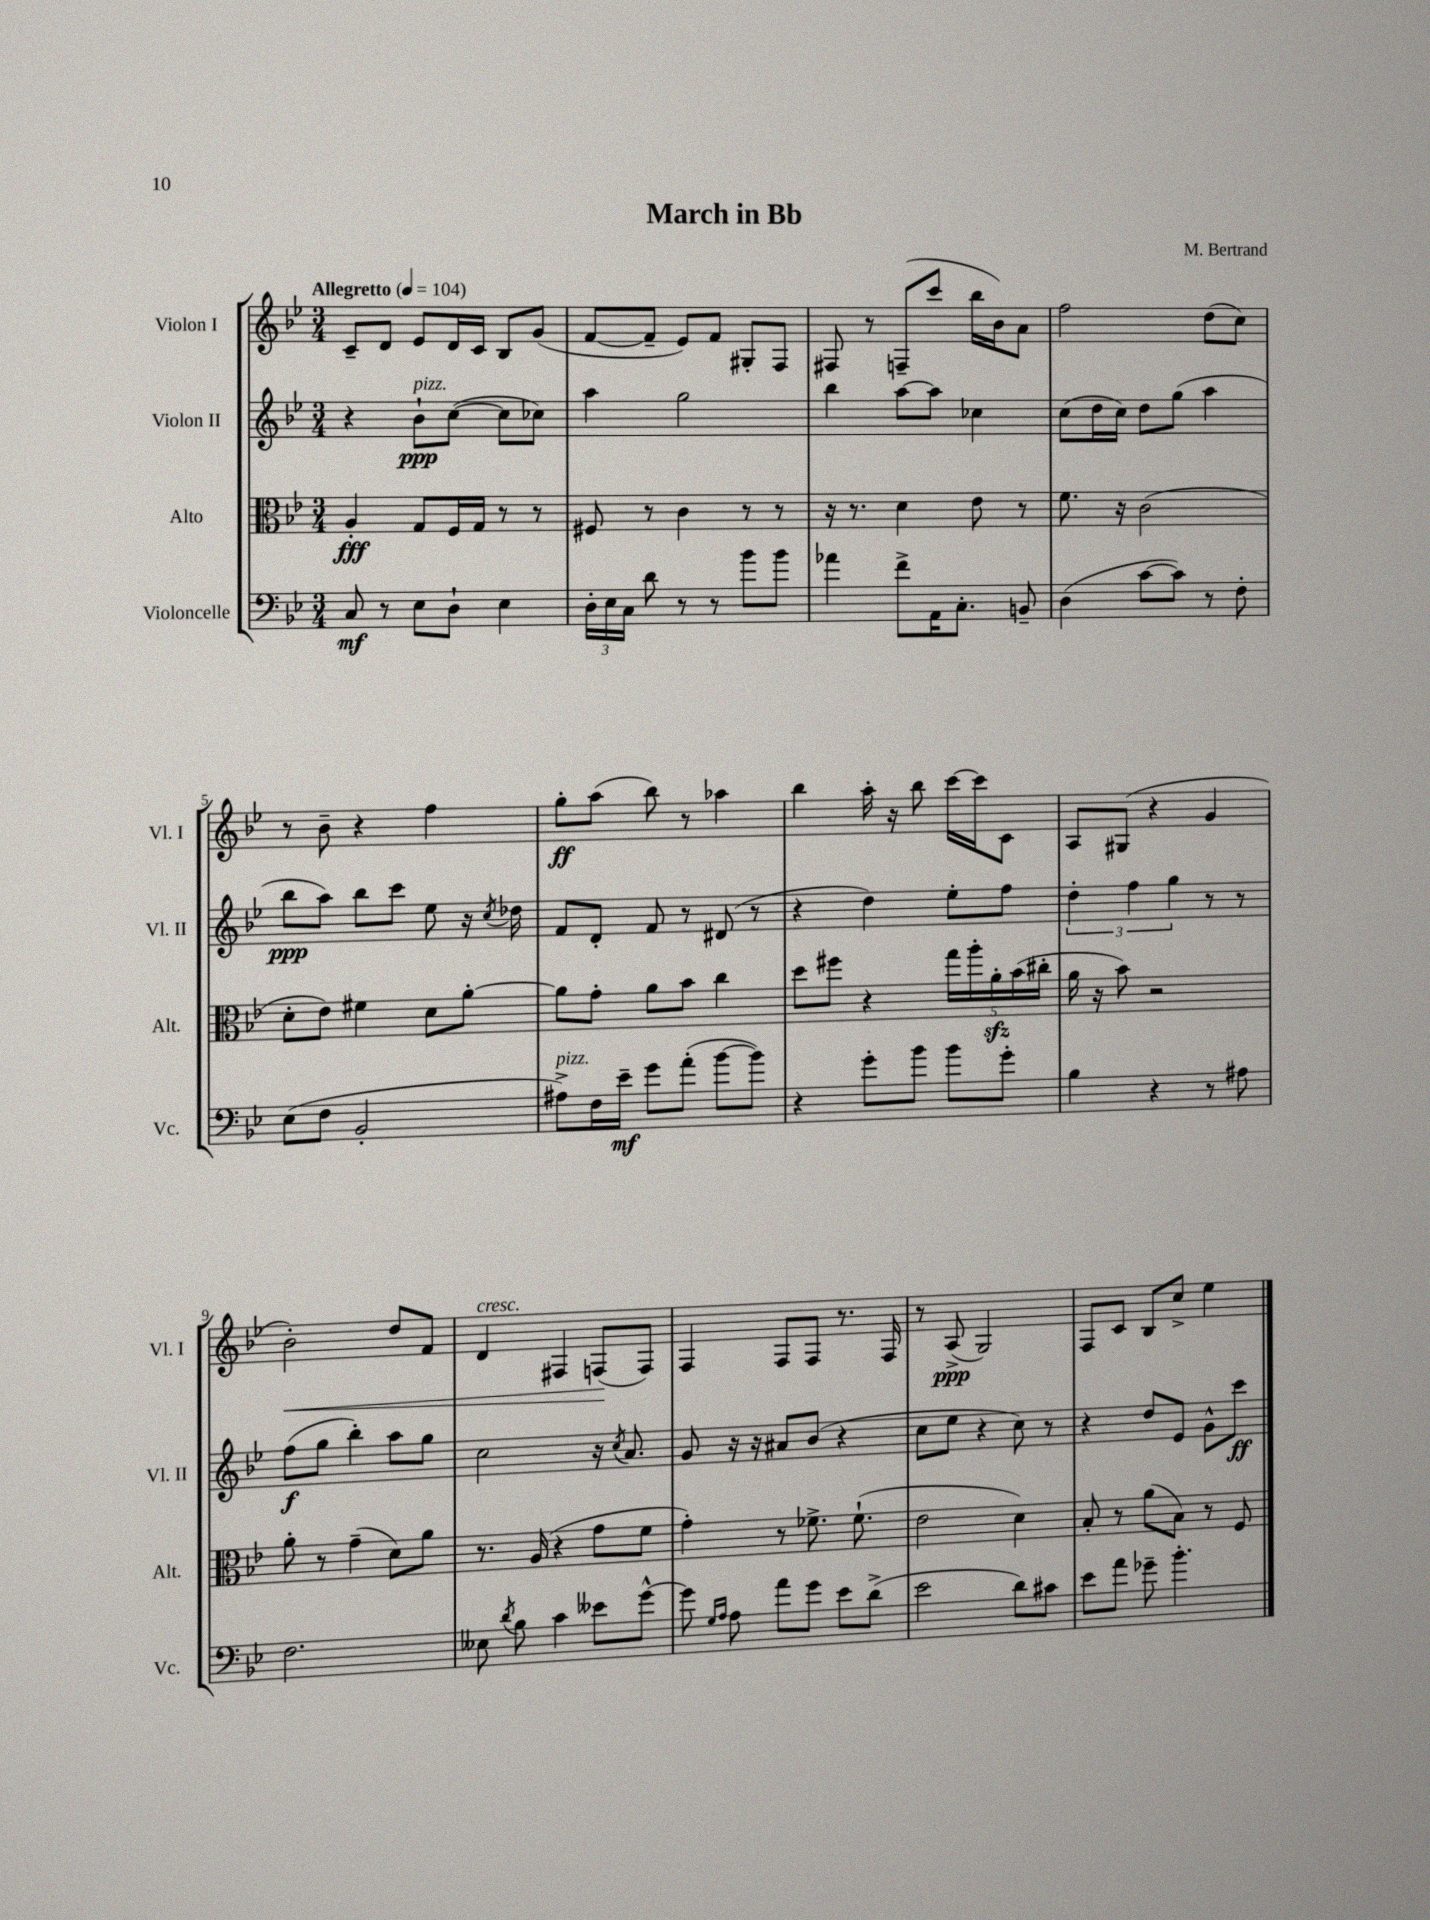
\header { title = "March in Bb" composer = "M. Bertrand" }
<<
\new StaffGroup <<
\new Staff = "s0" \with { instrumentName = "Violon I" shortInstrumentName = "Vl. I" } {
    \clef treble \key bes \major \numericTimeSignature \time 3/4 \tempo "Allegretto" 4 = 104
    \autoBeamOff c'8[-- d'8] ees'8[ d'16 c'16] bes8[ g'8]( |
    f'8[~ f'8]-- ees'8[) f'8] gis8[-. f8] |
    fis8 r8 f8[--( c'''8] bes''16[ bes'16) a'8] |
    f''2 d''8[( c''8]) |
    r8 bes'8-- r4 f''4 |
    g''8[-.\ff a''8]( bes''8) r8 aes''4 |
    bes''4 a''16-. r16 bes''8 c'''16[~ c'''16 c'8] |
    a8[ gis8]( r4 g'4 |
    bes'2-.\<) d''8[ f'8] |
    d'4^\markup { \italic "cresc." } fis4 f8[\!( f8]) |
    f4 f8[ f8] r8. f16 |
    r8 a8->\ppp( g2) |
    f8[ c'8] bes8[ c''8]-> ees''4 \bar "|." |
}
\new Staff = "s1" \with { instrumentName = "Violon II" shortInstrumentName = "Vl. II" } {
    \clef treble \key bes \major \numericTimeSignature \time 3/4
    \autoBeamOff r4 bes'8[-!\ppp^\markup { \italic "pizz." } c''8]~( c''8[ ces''8]) |
    a''4 g''2 |
    bes''4 a''8[~ a''8] ces''4 |
    c''8[( d''16 c''16]) d''8[ g''8]( a''4 |
    bes''8[\ppp a''8]) bes''8[ c'''8] ees''8 r16 \acciaccatura { c''8 } des''16 |
    f'8[ d'8]-. f'8 r8 dis'8( r8 |
    r4 d''4) ees''8[-. f''8] |
    \tuplet 3/2 { d''4-. f''4 g''4 } r8 r8 |
    f''8[\f( g''8] bes''4-.) a''8[ g''8] |
    c''2 r16 \acciaccatura { c''8 } a'8. |
    g'8 r16 r16 ais'8[ bes'8]( r4 |
    c''8[ ees''8] r4 c''8) r8 |
    r4 d''8[ ees'8] g'8[-^ c'''8]\ff \bar "|." |
}
\new Staff = "s2" \with { instrumentName = "Alto" shortInstrumentName = "Alt." } {
    \clef alto \key bes \major \numericTimeSignature \time 3/4
    \autoBeamOff a4-.\fff g8[ f16 g16] r8 r8 |
    fis8 r8 c'4 r8 r8 |
    r16 r8. d'4 ees'8 r8 |
    f'8. r16 c'2( |
    d'8[-. ees'8]) fis'4 d'8[ a'8]~-. |
    a'8[ g'8]-. a'8[ bes'8] c''4 |
    d''8[ fis''8] r4 \tuplet 5/4 { g''16[ a''16-. a'16-.\sfz bes'16( cis''16]-. } |
    a'16 r16 bes'8) r2 |
    a'8-. r8 g'4--( d'8[) a'8] |
    r8. a16( r4 g'8[ f'8] |
    g'4-.) r8 fes'8.-> fes'8.-!( |
    ees'2 d'4) |
    bes8-. r8 a'8[( bes8]) r8 f8 \bar "|." |
}
\new Staff = "s3" \with { instrumentName = "Violoncelle" shortInstrumentName = "Vc." } {
    \clef bass \key bes \major \numericTimeSignature \time 3/4
    \autoBeamOff c8\mf r8 ees8[ d8]-! ees4 |
    \tuplet 3/2 { d16[-. ees16 c16] } d'8 r8 r8 bes'8[ bes'8] |
    aes'4 f'8[-> a,16 c8.]-. b,8-- |
    d4( c'8[~ c'8]) r8 f8-. |
    ees8[( f8] bes,2-. |
    ais8[->^\markup { \italic "pizz." }) f16 ees'16]--\mf g'8[ a'8]-.( bes'8[~ bes'8]) |
    r4 g'8[-. bes'8] bes'8[ g'8]-. |
    bes4 r4 r8 ais8 |
    f2. |
    eeses8 \acciaccatura { d'8 } bes8 c'4 eeses'8[ g'8]~-^ |
    g'8 \grace { g16[ a16] } a8 a'8[ g'8] ees'8[ d'8]->( |
    ees'2 d'8[) cis'8] |
    ees'8[ a'8] ges'8-- bes'4.-. \bar "|." |
}
>>
>>
